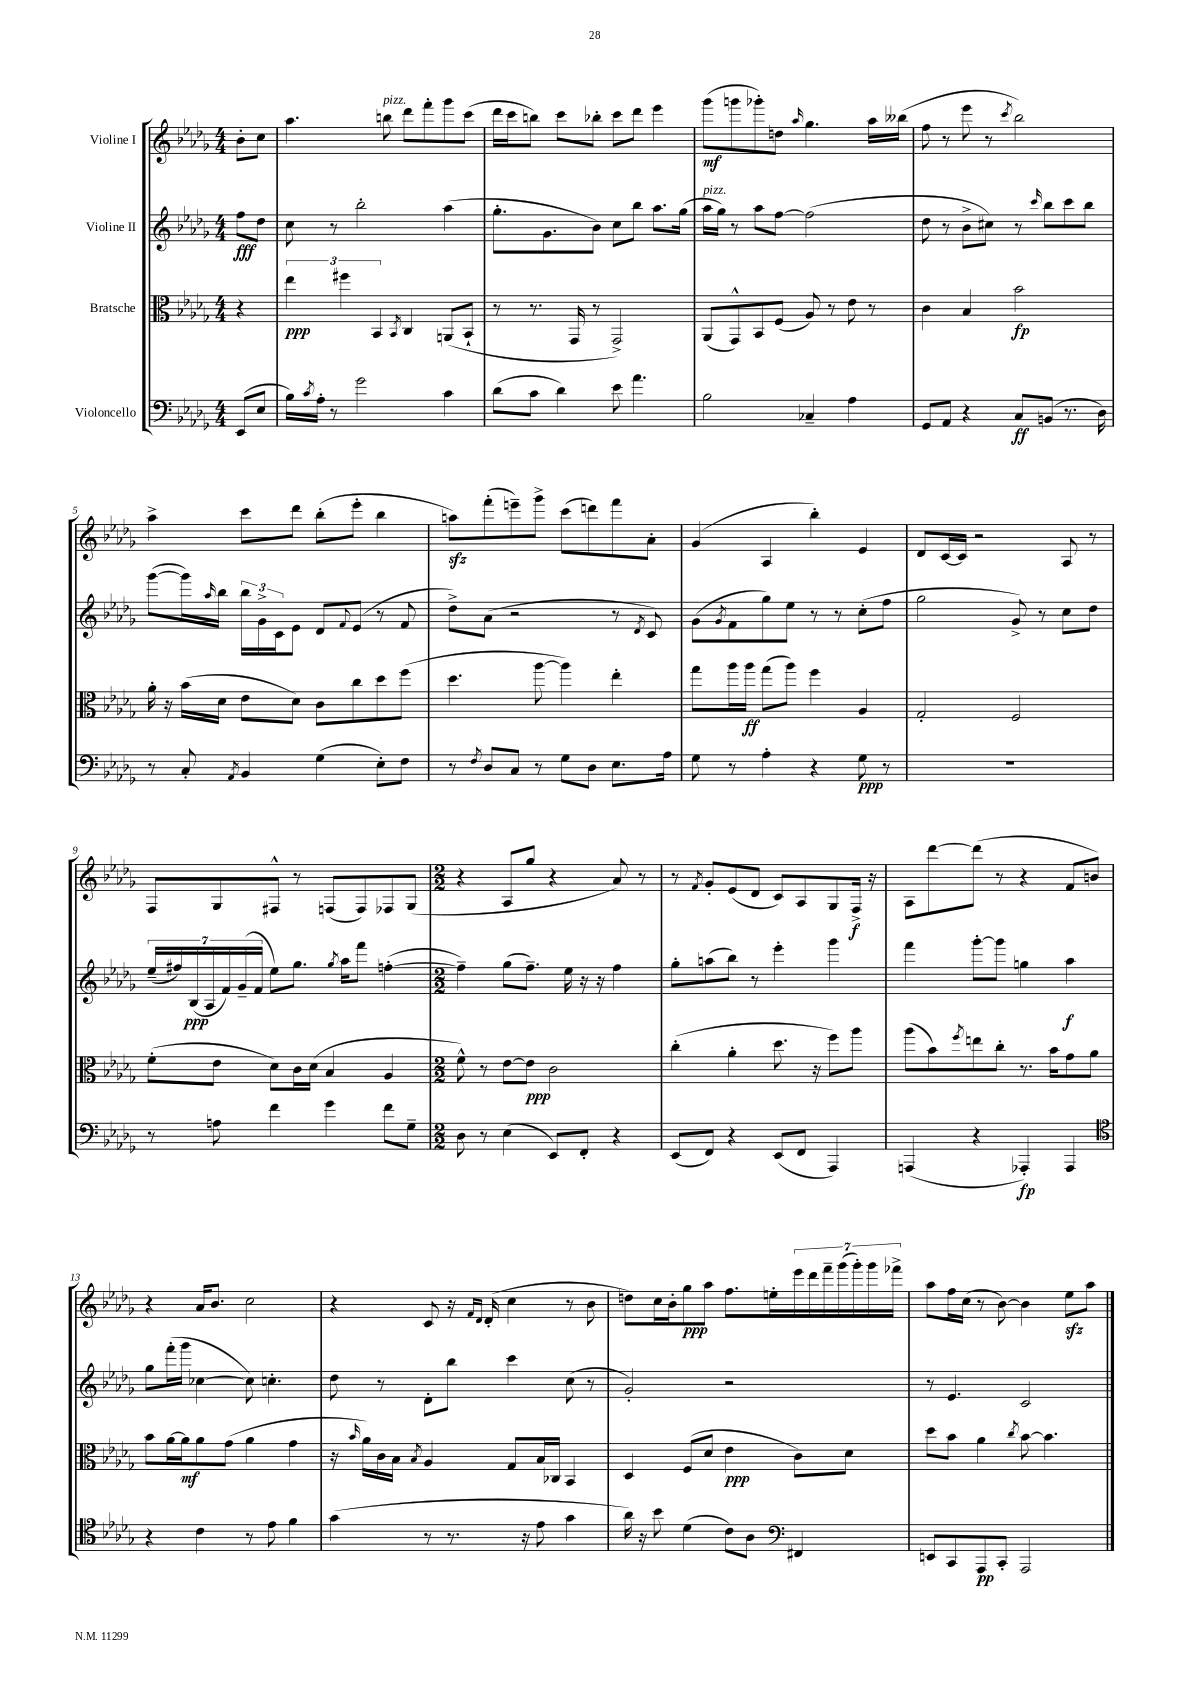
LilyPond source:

<<
\new StaffGroup <<
\new Staff = "s0" \with { instrumentName = "Violine I" } {
    \clef treble \key des \major \numericTimeSignature \time 4/4 \partial 4
    bes'8-. c''8 |
    aes''4. b''8^\markup { \italic "pizz." } des'''8 f'''8-. ges'''8 c'''8( |
    des'''16 c'''16 b''8) c'''8 bes''8-. c'''8 des'''8 ees'''4 |
    ges'''8\mf( g'''8 ges'''8-.) d''8 \grace { aes''16 } ges''4. aes''16 beses''16( |
    f''8 r8 ees'''8 r8 \acciaccatura { c'''8 } bes''2) |
    aes''4-> c'''8 des'''8 bes''8-.( ees'''8-. bes''4 |
    a''8\sfz) f'''8-.( e'''8--) ges'''8-> c'''8( d'''8) f'''8 aes'8-. |
    ges'4( aes4 bes''4-.) ees'4 |
    des'8 c'16~ c'16 r2 aes8 r8 |
    f8 ges8 fis8-^ r8 f8( f8) fes8 ges8( |
    \numericTimeSignature \time 2/2 r4 aes8 ges''8 r4 aes'8) r8 |
    r8 \acciaccatura { f'8 } ges'8-. ees'8( des'8 c'8) aes8 ges8 f16->\f r16 |
    aes8 des'''8~ des'''8( r8 r4 f'8 b'8) |
    r4 aes'16 bes'8. c''2 |
    r4 c'8 r16 \grace { f'16 des'16 } des'16-.( c''4 r8 bes'8 |
    d''8) c''16 bes'16-. ges''8\ppp aes''8 f''8. e''16-. \tuplet 7/4 { ees'''16 des'''16 f'''16-- ges'''16( ges'''16-.) ges'''16 fes'''16-> } |
    aes''8 f''16 c''16( r8 bes'8~) bes'4 ees''8\sfz aes''8 \bar "|." |
}
\new Staff = "s1" \with { instrumentName = "Violine II" } {
    \clef treble \key des \major \numericTimeSignature \time 4/4 \partial 4
    f''8\fff des''8 |
    c''8 r8 bes''2-. aes''4( |
    ges''8.-. ges'8. bes'8) c''8 bes''8 aes''8. ges''16( |
    aes''16^\markup { \italic "pizz." } ges''16) r8 aes''8 f''8~ f''2( |
    des''8 r8 bes'8-> cis''8) r8 \grace { c'''16 } bes''8 c'''8 bes''8 |
    ges'''8~( ges'''16) \grace { aes''16 } bes''16 \tuplet 3/2 { bes''16 ges'16-> c'16 } ees'8 des'8 \appoggiatura { f'8 } ees'8( r8 f'8 |
    des''8->) aes'8( r2 r8 \acciaccatura { des'8 } c'8) |
    ges'8( \acciaccatura { ges'8 } f'8 ges''8) ees''8 r8 r8 c''8-.( f''8 |
    ges''2 ges'8->) r8 c''8 des''8 |
    \tuplet 7/4 { ees''16--( fis''16) bes16\ppp( aes16 f'16) ges'16--( f'16 } ees''8) ges''8. \acciaccatura { ges''8 } aes''16 f'''8 f''4~-.( |
    \numericTimeSignature \time 2/2 f''4--) ges''8( f''8.--) ees''16 r16 r16 f''4 |
    ges''8-. a''8( bes''8) r8 ees'''4-. ges'''4 |
    f'''4 ges'''8~-. ges'''8 g''4 aes''4\f |
    ges''8 f'''16-.( ges'''16 ces''4~ ces''8) c''4.-. |
    des''8 r8 des'8-. bes''8 c'''4 c''8( r8 |
    ges'2-.) r2 |
    r8 ees'4. c'2 \bar "|." |
}
\new Staff = "s2" \with { instrumentName = "Bratsche" } {
    \clef alto \key des \major \numericTimeSignature \time 4/4 \partial 4
    r4 |
    \tuplet 3/2 { ees''4\ppp fis''4 bes,4 } \acciaccatura { bes,8 } c4 a,8( bes,8-! |
    r8 r8. ges,16 r8 ges,2->) |
    aes,8( ges,8-^) bes,8 f8( aes8) r8 ees'8 r8 |
    c'4 bes4 bes'2\fp |
    aes'16-. r16 bes'16( des'16 ees'8 des'8) c'8 c''8 des''8 f''8( |
    des''4. aes''8~ aes''4) ees''4-. |
    ges''8 aes''16 aes''16\ff ges''8( aes''8) f''4 aes4 |
    ges2-. f2 |
    f'8-.( ees'8 des'8) c'16 des'16( bes4 aes4 |
    \numericTimeSignature \time 2/2 f'8-^) r8 ees'8~ ees'8\ppp c'2 |
    c''4-.( aes'4-. des''8. r16 f''8) aes''8 |
    aes''8( bes'8) \acciaccatura { f''8 } e''8 c''8-. r8. bes'16 ges'8 aes'8 |
    bes'8 aes'16~ aes'16\mf aes'8 ges'8( aes'4 ges'4 |
    r16 \grace { bes'16 } aes'16) c'16 bes16 \acciaccatura { bes8 } aes4 ges8 bes16 ces16 bes,4 |
    des4 f8( des'8 ees'4\ppp c'8) des'8 |
    des''8 bes'8 aes'4 \acciaccatura { c''8 } bes'8~ bes'4. \bar "|." |
}
\new Staff = "s3" \with { instrumentName = "Violoncello" } {
    \clef bass \key des \major \numericTimeSignature \time 4/4 \partial 4
    ees,8( ees8 |
    bes16) \acciaccatura { c'8 } aes16-. r8 ges'2 c'4 |
    des'8( c'8 des'4) ees'8 aes'4. |
    bes2 ces4-- aes4 |
    ges,8 aes,8 r4 c8\ff b,8( r8. des16) |
    r8 c8-. \acciaccatura { aes,8 } bes,4 ges4( ees8-.) f8 |
    r8 \acciaccatura { f8 } des8 c8 r8 ges8 des8 ees8. aes16 |
    ges8 r8 aes4-. r4 ges8\ppp r8 |
    R1 |
    r8 a8 f'4 ges'4 f'8 ges8-- |
    \numericTimeSignature \time 2/2 des8 r8 ees4( ees,8) f,8-. r4 |
    ees,8( f,8) r4 ees,8( f,8 aes,,4) |
    a,,4( r4 aes,,4-.\fp) aes,,4 |
    \clef tenor r4 c'4 r8 ees'8 f'4 |
    ges'4( r8 r8. r16 ees'8 ges'4 |
    aes'16) r16 bes'8 des'4( c'8) aes8 \clef bass fis,4 |
    e,8 c,8 aes,,8\pp c,8-. aes,,2 \bar "|." |
}
>>
>>
